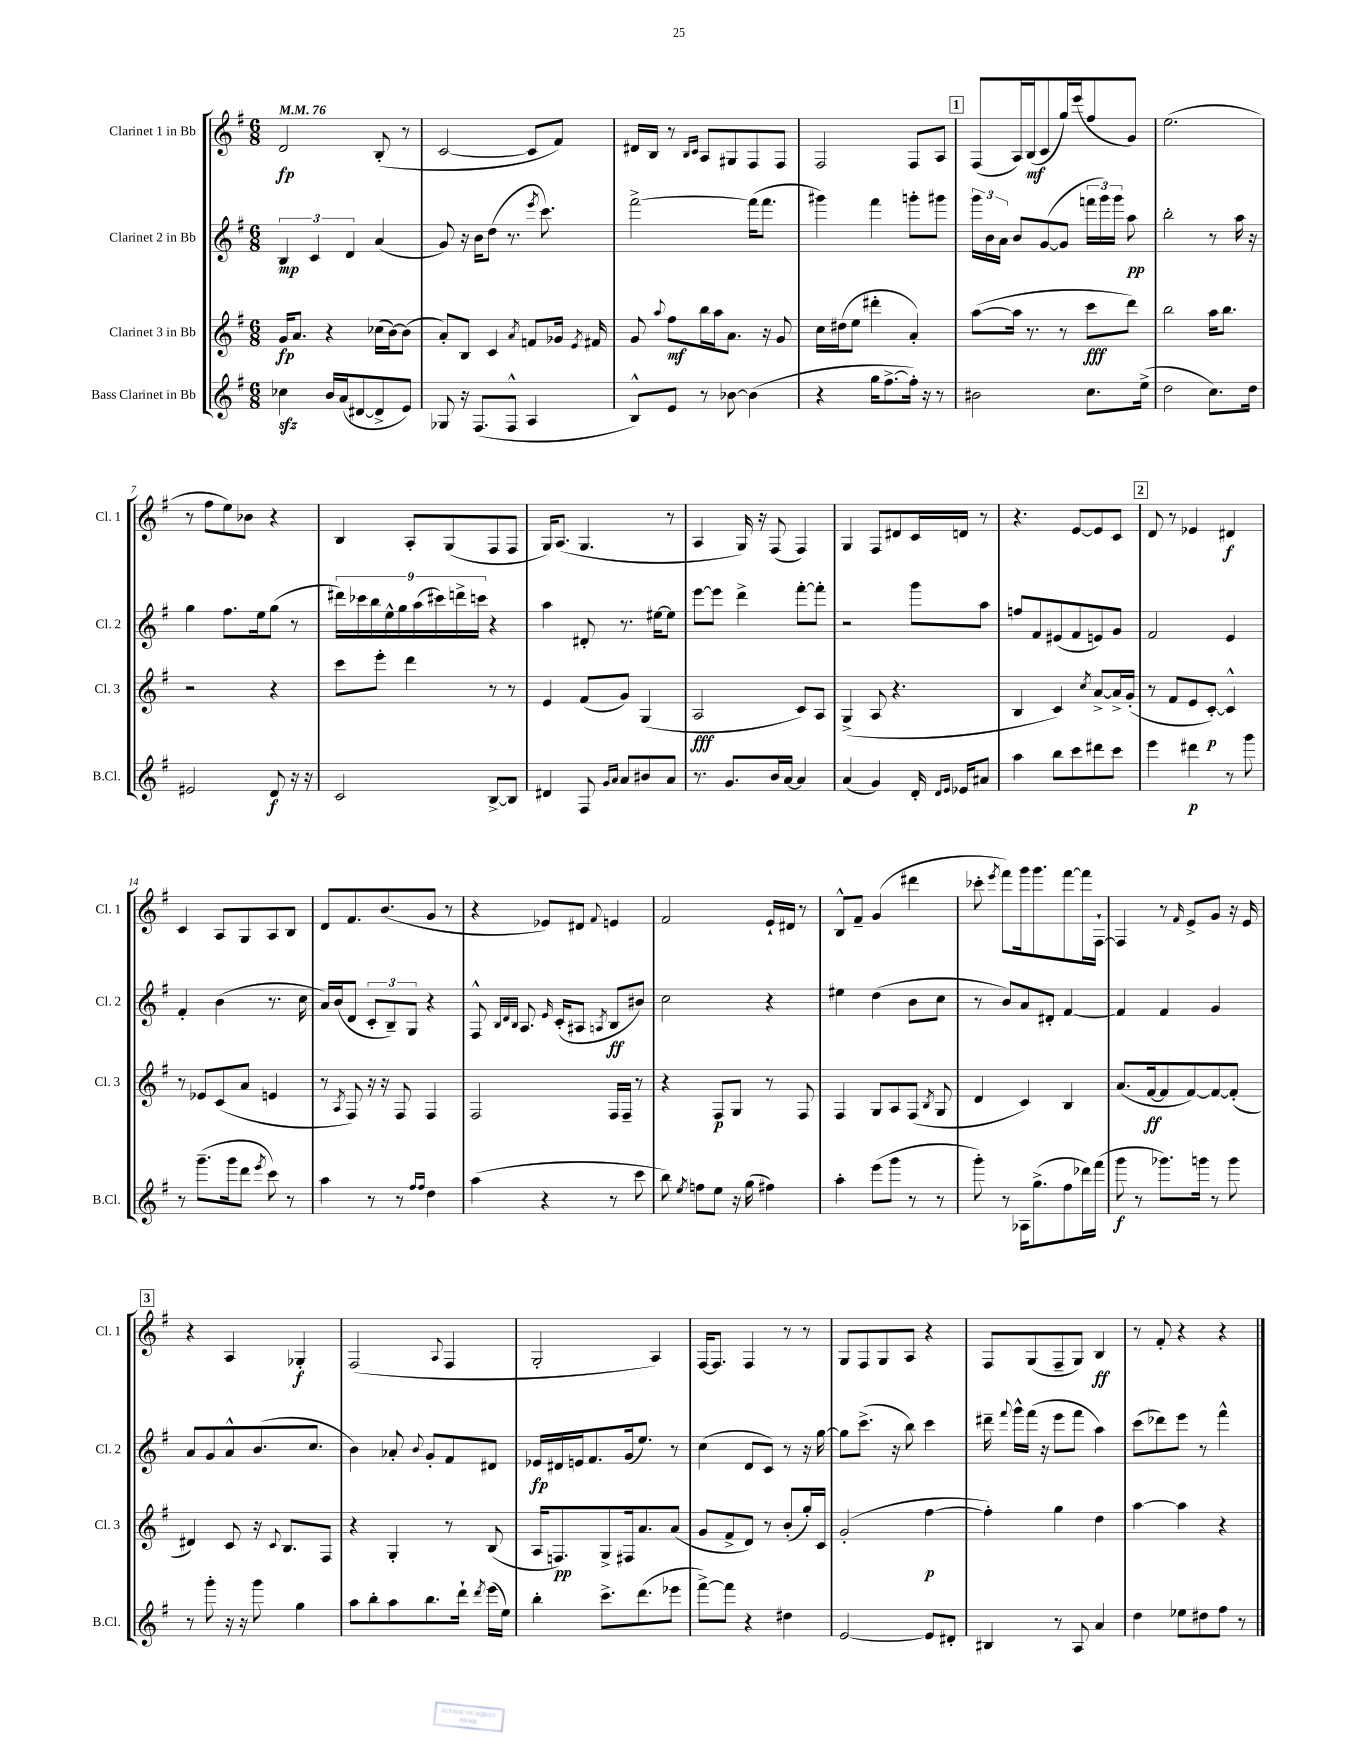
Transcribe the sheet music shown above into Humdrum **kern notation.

**kern	**kern	**kern	**kern
*staff4	*staff3	*staff2	*staff1
*clefG2	*clefG2	*clefG2	*clefG2
*k[f#]	*k[f#]	*k[f#]	*k[f#]
*M6/8	*M6/8	*M6/8	*M6/8
*MM76	*MM76	*MM76	*MM76
4cc-\	16g/LK	6B/	2d/
.	8.a/J	.	.
.	.	6c/	.
16b/LL	4r	.	.
(16a/J	.	.	.
.	.	6d/	.
[8d#/	.	.	.
8d#^/]	(16cc-\LL	(4a/	(8B'/
.	[16b\J)	.	.
8e/J)	(8b\]J	.	8r
=	=	=	=
8G-/	8a'/L)	8g/)	[2c/
16r	8B/J	16r	.
(8.F#/L	.	16b\LK	.
.	4c/	(8dd\J	.
8F#^^/J	.	8.r	.
.	8qa/	.	.
4A/	8f/L	.	8c/]L
.	.	8qeee/	.
.	.	8.ccc\)	.
.	16g-/Jk	.	8f#/J)
.	8qe/	.	.
.	16f#/	.	.
=	=	=	=
8B^^/L)	8g/	[2fff#^\	16d#/LL
.	.	.	16B/JJ
.	8qqaa/	.	.
8e/J	8ff#\L	.	8r
.	.	.	16qqB/LL
.	.	.	16qqc/JJ
8r	16bb\L	.	8A/L
.	16aa\J	.	.
[8b-\	8.a\J	.	8G#/
(4b-\]	.	(16fff#\]LK	8F#/
.	16r	8.fff#\J	.
.	8g/	.	8F#/J
=	=	=	=
4r	16cc\LL	4ggg#\)	2F#/
.	(16dd#\J	.	.
.	8ee\J	.	.
16gg\LK	4ddd#'\	4fff#\	.
[8.ff#^\	.	.	.
16ff#'\]Jk)	4a'/)	8ggg'\L	8F#/L
16r	.	.	.
8r	.	8ggg#\J	8A/J
=	=	=	=
2b#\	([8aa\L	24ggg\LL	(8F#/L
.	.	24b\	.
.	.	24a\JJ	.
.	16aa\]Jk	8b/L	16A/L)
.	8.r	.	(16B/J
.	.	([8g/	8c/
.	8r	8g/]J	16gg/L)
.	.	.	(16eee/J
8.cc\L	8ccc\L	24fff\LL	8ff#/
.	.	24ggg\)	.
.	.	24ggg\JJ	.
.	8ddd\J)	8aa\	8g/J)
(16ee^\Jk	.	.	.
=	=	=	=
2dd\	2bb\	2bb'\	(2.ee\
8.cc\L)	16aa\LK	8r	.
.	8.bb\J	.	.
.	.	16aa\	.
16dd\Jk	.	16r	.
=	=	=	=
2e#/	2r	4gg\	8r
.	.	.	8ff#\L
.	.	8.ff#\L	8ee\)
.	.	.	8b-\J
.	.	16ee\k	.
8d/	4r	(8gg\J	4r
16r	.	8r	.
16r	.	.	.
=	=	=	=
2c/	8ccc\L	18ddd#\LL)	4B/
.	.	18ccc-\	.
.	.	18bb\	.
.	8eee'\J	.	.
.	.	18ee^^\	.
.	.	18gg\	.
.	4ddd\	.	8A'/L
.	.	(18aa\	.
.	.	18ccc#\)	.
.	.	.	(8G/
.	.	18ddd^\	.
.	.	18ccc\JJ	.
[8B^/L	8r	4r	8F#/
8B/]J	8r	.	8F#/J
=	=	=	=
4d#/	4e/	4aa\	16G/LK)
.	.	.	(8.A/J
8F#/	(8f#/L	8d#'/	4.G/
16qqg/LL	.	.	.
16qqa/JJ	.	.	.
8a/L	8g/J)	8.r	.
8b#/	(4G/	.	.
.	.	[16ee#\LK	.
8a/J	.	8ee#\]J	8r
=	=	=	=
8.r	2A/	[8eee\L	4A/
.	.	8eee\]J	.
8.g/L	.	.	.
.	.	4ddd^\	16G/)
.	.	.	16r
16b/L	.	.	(8F#/
[16a/JJ	.	.	.
4a/]	8c/L)	[8fff#'\L	4F#/)
.	8A/J	8fff#'\]J	.
=	=	=	=
(4a/	(4G^/	2r	4G/
4g/)	8A/	.	8F#/L
.	4.r	.	8d#/
16d'/	.	8ggg\L	16c/L
16qqd/LL	.	.	.
16qqe/JJ	.	.	.
16e-/LK	.	.	16d/JJ
8a#/J	.	8aa\J	8r
=	=	=	=
4aa\	4B/	8ff/L	4.r
.	.	8f#/	.
8bb\L	4c/)	(8e#/	.
8ccc\	.	8f#/	[8e/L
.	8qcc/	.	.
8ddd#\	[8a^/L	8e/)	8e/]
8ccc\J	16a^/]L	8g/J	8c/J
.	(16g'/JJ	.	.
=	=	=	=
4eee\	8r	2f#/	8d/
.	8f#/L	.	8r
4ddd#\	8e/	.	4e-/
.	[8c'/J)	.	.
8r	4c^^/]	4e/	4d#/
8ggg\	.	.	.
=	=	=	=
8r	8r	4f#'/	4c/
(8.ggg~\L	8e-/L	.	.
.	(8c/	(4b\	8A/L
16ggg\k	.	.	.
8ddd\J	8a/J	.	8G/
8qeee/	.	.	.
8ccc\)	4e/	8.r	8A/
8r	.	.	8B/J
.	.	16cc\	.
=	=	=	=
4aa\	8r	16a/LL)	8d/L
.	.	(16b/J	.
.	8qA/	.	.
.	8F#/)	8d/J	8.f#/
8r	16r	12c'/L	.
.	16r	.	(8.b/
.	.	12B~/)	.
8r	8F#/	.	.
.	.	12G/J	.
16qqff#/LL	.	.	.
16qqff#/JJ	.	.	.
4dd\	4F#/	4r	8g/J
.	.	.	8r
=	=	=	=
(4aa\	2F#/	8F#^^/	4r
.	.	32qqB/LLL	.
.	.	32qqd/	.
.	.	32qqB/JJJ	.
.	.	8.A/	.
4r	.	.	8e-/L)
.	.	16qqe/	.
.	.	(16c'/LK	.
.	.	8A#/J	8d#/J
.	.	8qA/	8qqf#/
8r	16F#/LL	8B/L	4e/
.	16F#~/JJ	.	.
8ccc\	8r	8b#/J)	.
=	=	=	=
8bb\)	4r	2cc\	2f#/
8qee/	.	.	.
8ff\L	.	.	.
8ee\J	8F#/L	.	.
16r	8G/J	.	.
(16gg\	.	.	.
4ff#\)	8r	4r	16e`/LL
.	.	.	16d#/JJ
.	8F#/	.	8r
=	=	=	=
4aa'\	4F#/	4ee#\	8B^^/L
.	.	.	8f#~/J
(8eee\L	8G/L	(4dd\	(4g/
8ggg\J	8A/	.	.
8r	(8F#/J	8b\L	4ddd#\
.	8qB/	.	.
8r	8G/	8cc\J	.
=	=	=	=
8ggg'\)	4d/	8r	8ccc-'\
.	.	.	8qeee/
8r	.	8b/L)	8fff#\L)
16A-\LK	4c/)	8a/	16ggg\k
(8.gg^\	.	.	8.ggg\
.	.	8d#'/J	.
8ff#\	4B/	[4f#/	[8fff#\
16ddd-\L)	.	.	16fff#\]L
(16fff#\JJ	.	.	[16F#`\JJ
=	=	=	=
8ggg\	(8.a/L	4f#/]	4F#/]
8r	.	.	.
.	[16f#/k	.	.
8.ggg-\L)	8f#/]	4f#/	8r
.	.	.	16qqf#/
.	[8f#/)	.	8e^/L
16ggg\Jk	.	.	.
8r	8f#/_	4g/	8g/J
8ggg\	(8f#'/]J	.	16r
.	.	.	16e/
=	=	=	=
8r	4d#/)	8a/L	4r
8ggg'\	.	8g/	.
16r	8c/	8a^^/	4A/
16r	.	.	.
8ggg\	16r	(8.b/	.
.	8qqc/	.	.
.	8.B/L	.	.
4gg\	.	.	4G-'/
.	.	8.cc/J	.
.	8F#/J	.	.
=	=	=	=
8aa\L	4r	4b\)	(2F#/
8bb'\	.	.	.
8aa\	4G'/	8a-'/	.
.	.	8qqb/	.
8.bb\	.	8g'/L	.
.	.	.	8qqA/
.	8r	8f#/	4F#/
16ddd`\Jk	.	.	.
8qddd/	.	.	.
(16eee\LL	(8B/	8d#/J	.
16ee\JJ)	.	.	.
=	=	=	=
4bb'\	16A/LK	16e-/LL	2G'/
.	8.F/)	16d#/	.
.	.	16e/J	.
.	.	8.f#/	.
8.ccc^\L	8G^/	.	.
.	16F#/k	(16g/k	.
(8.ddd\	8.a/	8.ee/J)	.
.	.	.	4A/)
8eee-\J	(8a/J	8r	.
=	=	=	=
[8fff#^\L)	8g/L	(4cc\	[16F#/LK
.	.	.	8.F#/]J
8fff#\]J	8f#^/	.	.
4r	8d/J)	8d/L	4F#/
.	8r	8c/J)	.
4dd#\	(8b'/L	8r	8r
.	16gg'/L)	16r	8r
.	16c/JJ	[16gg\	.
=	=	=	=
[2e/	(2g'/	8gg\]L	8G/L
.	.	(8.ccc^\J	8F#/
.	.	.	8G/
.	.	16r	.
.	.	8bb\)	8A/J
8e/]L	[4ff#\	4ccc\	4r
8d#'/J	.	.	.
=	=	=	=
4B#/	4ff#'\])	16ddd#~\	8F#/L
.	.	8qqfff#/	.
.	.	16ggg^^\LL	.
.	.	(16fff#\JJ	(8G/
.	.	16r	.
8r	4gg\	8eee\L	8F#~/
8A/	.	8fff#\J	8G/J)
4a/	4dd\	4aa\)	4B/
=	=	=	=
4dd\	[4aa\	(8ccc\L	8r
.	.	8ddd-\)	8f#'/
8ee-\L	4aa\]	8eee\J	4r
8dd#\	.	8r	.
8ff#\J	4r	4fff#^^\	4r
8r	.	.	.
==	==	==	==
*-	*-	*-	*-
